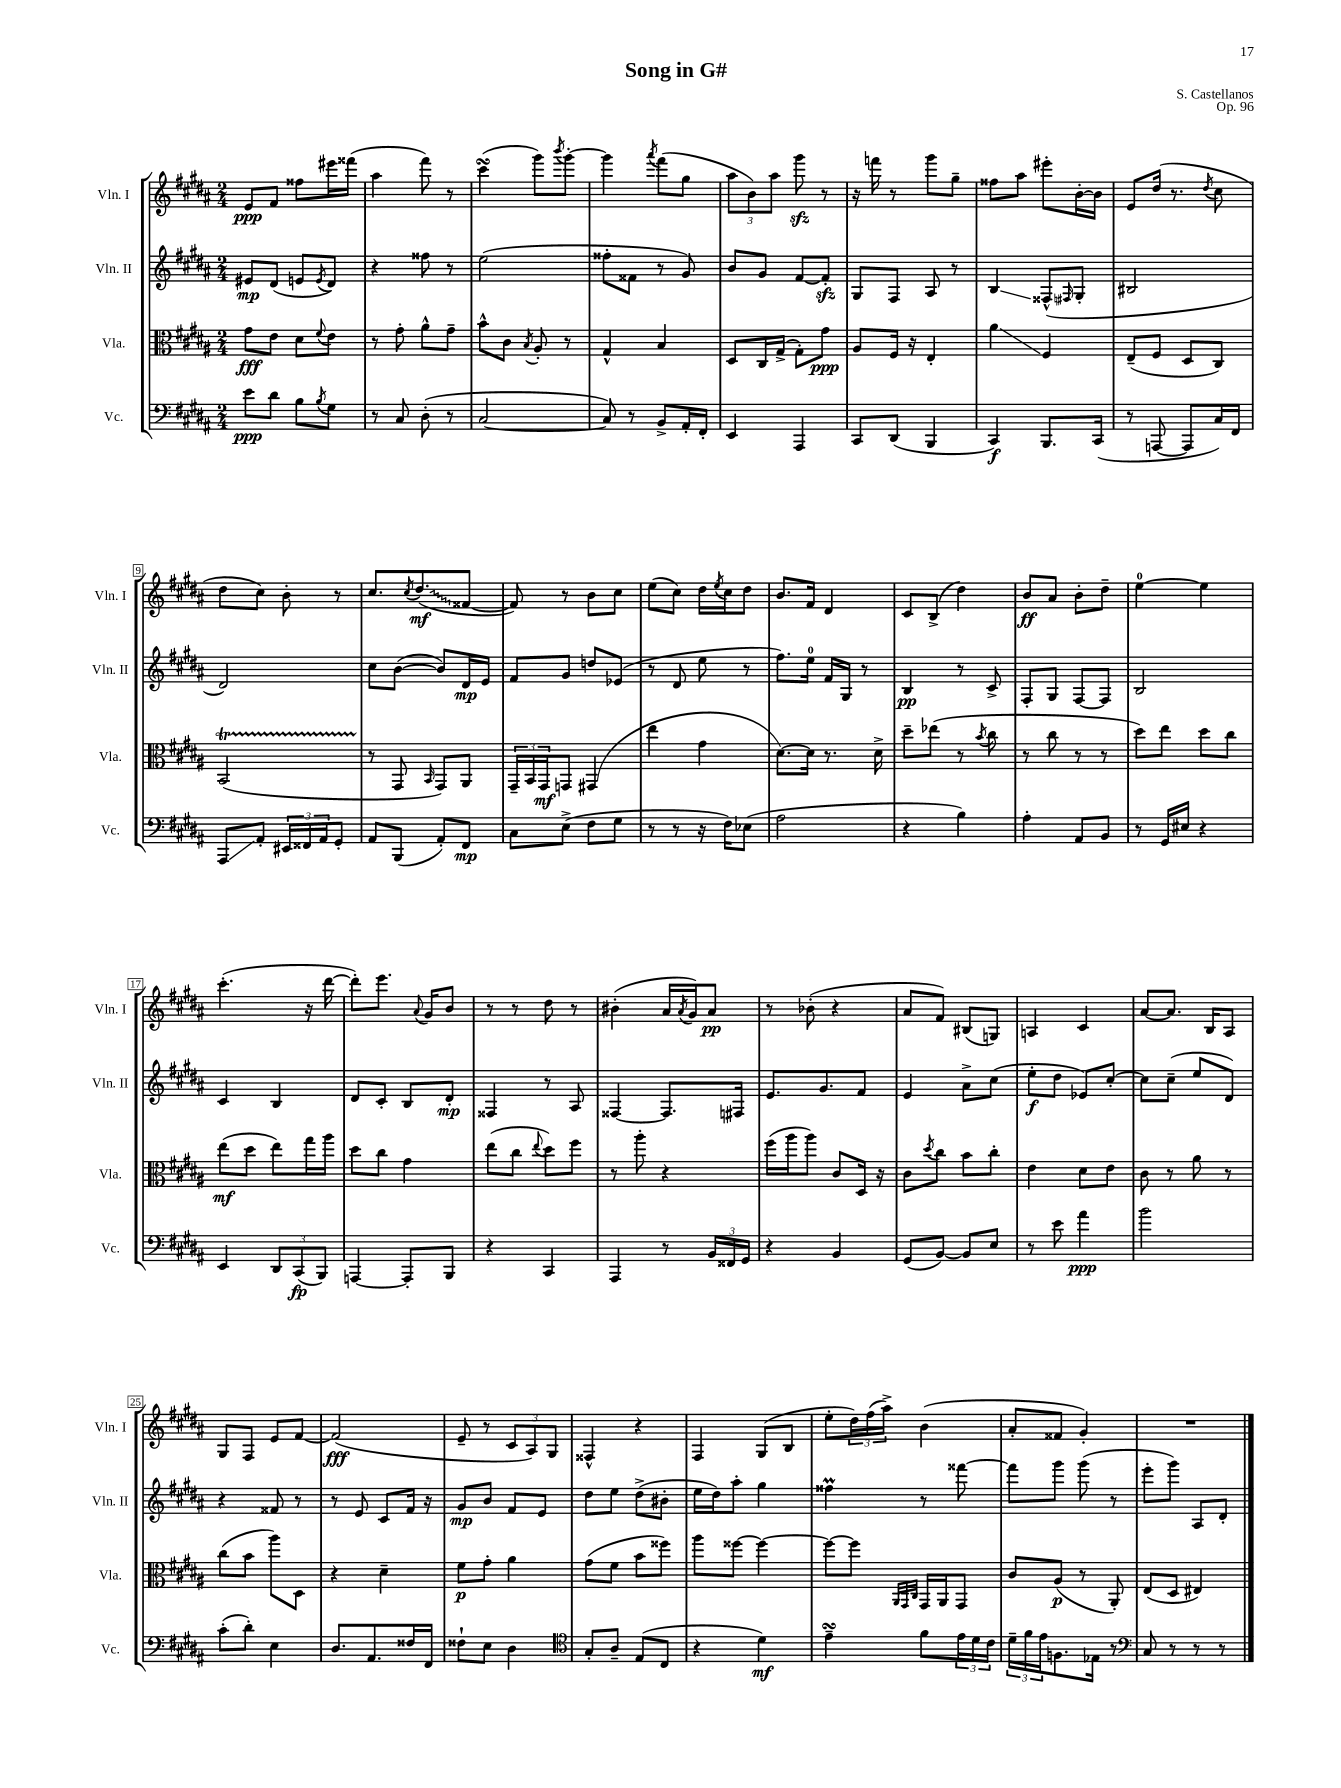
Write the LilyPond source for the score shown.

\header { title = "Song in G#" composer = "S. Castellanos" opus = "Op. 96" }
<<
\new StaffGroup <<
\new Staff = "s0" \with { instrumentName = "Vln. I" shortInstrumentName = "Vln. I" } {
    \clef treble \key b \major \numericTimeSignature \time 2/4
    e'8\ppp fis'8 fisis''8 eis'''16 fisis'''16( |
    ais''4 fis'''8) r8 |
    cis'''4\turn( gis'''8) \acciaccatura { b'''8 } gis'''8~-. |
    gis'''4 \acciaccatura { ais'''8 } fis'''8( gis''8 |
    \tuplet 3/2 { ais''8 b'8) ais''8 } gis'''8\sfz r8 |
    r16 f'''16 r8 gis'''8 gis''8-- |
    fisis''8 ais''8 eis'''8-. b'16~-. b'16 |
    e'8 dis''16( r8. \acciaccatura { dis''8 } cis''8 |
    dis''8 cis''8) b'8-. r8 |
    cis''8. \acciaccatura { cis''8 } \once \override Glissando.style = #'zigzag dis''8.\glissando\mf( fisis'8~ |
    fisis'8) r8 b'8 cis''8 |
    e''8( cis''8) dis''16 \acciaccatura { e''8 } cis''16 dis''8 |
    b'8. fis'16 dis'4 |
    cis'8 b8->( dis''4) |
    b'8\ff ais'8 b'8-. dis''8-- |
    e''4-0~ e''4 |
    cis'''4.-.( r16 dis'''16~ |
    dis'''8-.) e'''8. \appoggiatura { ais'8 } gis'16 b'8 |
    r8 r8 dis''8 r8 |
    bis'4-.( ais'16 \acciaccatura { ais'8 } gis'16) ais'8\pp |
    r8 bes'8-.( r4 |
    ais'8 fis'8) bis8( g8) |
    a4 cis'4 |
    ais'8~ ais'8. b16 ais8 |
    gis8 fis8 e'8 fis'8~ |
    fis'2\fff( |
    e'8-- r8 \tuplet 3/2 { cis'8 ais8) gis8 } |
    fisis4-^ r4 |
    fis4 gis8( b8 |
    e''8-. \tuplet 3/2 { dis''16) fis''16( ais''16->) } b'4( |
    ais'8-. fisis'8 gis'4-.) |
    R2 \bar "|." |
}
\new Staff = "s1" \with { instrumentName = "Vln. II" shortInstrumentName = "Vln. II" } {
    \clef treble \key b \major \numericTimeSignature \time 2/4
    eis'8\mp dis'8( e'8 \acciaccatura { e'8 } dis'8) |
    r4 fisis''8 r8 |
    e''2( |
    fisis''8-. fisis'8 r8 gis'8) |
    b'8 gis'8 fis'8~ fis'8-.\sfz |
    gis8 fis8 ais8 r8 |
    b4\glissando fisis8-^( \grace { fis16 } gis8-. |
    bis2 |
    dis'2) |
    cis''8 b'8~( b'8) dis'16\mp e'16 |
    fis'8 gis'8 d''8 ees'8( |
    r8 dis'8 e''8 r8 |
    fis''8.) e''16-0 fis'16 gis16 r8 |
    b4\pp r8 cis'8-> |
    fis8-. gis8 fis8~ fis8 |
    b2 |
    cis'4 b4 |
    dis'8 cis'8-. b8 dis'8-.\mp |
    fisis4 r8 ais8 |
    fisis4~ fisis8. fis16 |
    e'8. gis'8. fis'8 |
    e'4 ais'8-> cis''8( |
    e''8-.\f dis''8 ees'8) cis''8~-. |
    cis''8 cis''8--( e''8 dis'8) |
    r4 fisis'8 r8 |
    r8 e'8 cis'8 fis'16 r16 |
    gis'8\mp b'8 fis'8 e'8 |
    dis''8 e''8 dis''8->( bis'8-. |
    e''16 dis''16) ais''8-. gis''4 |
    fisis''4\prall r8 fisis'''8~ |
    fisis'''8 gis'''8 gis'''8( r8 |
    e'''8-. gis'''8) ais8 dis'8-. \bar "|." |
}
\new Staff = "s2" \with { instrumentName = "Vla." shortInstrumentName = "Vla." } {
    \clef alto \key b \major \numericTimeSignature \time 2/4
    gis'8\fff e'8 dis'8 \appoggiatura { fis'8 } e'8 |
    r8 gis'8-. ais'8-^ gis'8-- |
    b'8-^ cis'8 \acciaccatura { b8 } ais8-. r8 |
    gis4-^ b4 |
    dis8 cis16 gis16->( gis8-.) gis'8\ppp |
    ais8 fis16 r16 e4-. |
    ais'4\glissando fis4 |
    e8--( fis8 dis8 cis8) |
    b,2\startTrillSpan( |
    r8\stopTrillSpan gis,8 \grace { b,16 } gis,8) ais,8 |
    \tuplet 3/2 { gis,16-- b,16 gis,16\mf } g,8 gis,4( |
    e''4 gis'4 |
    dis'8.~) dis'16 r8. dis'16-> |
    dis''8-- ees''8( r8 \acciaccatura { b'8 } cis''8 |
    r8 cis''8 r8 r8 |
    dis''8) e''8 dis''8 cis''8 |
    e''8\mf( dis''8 e''8) gis''16 ais''16 |
    dis''8 cis''8 gis'4 |
    e''8( cis''8 \appoggiatura { e''8 } dis''8) fis''8 |
    r8 ais''8-. r4 |
    fis''16( ais''16 ais''8) cis'8 dis16 r16 |
    cis'8 \acciaccatura { dis''8 } cis''8 b'8 cis''8-. |
    e'4 dis'8 e'8 |
    cis'8 r8 ais'8 r8 |
    cis''8( b'8 ais''8) dis8 |
    r4 dis'4-- |
    fis'8\p gis'8-. ais'4 |
    gis'8( fis'8 b'8 fisis''8) |
    ais''8 fisis''8~ fisis''4~ |
    fisis''8~ fisis''8 \grace { ais,32 gis,32 cis32 } gis,16 ais,16 gis,8 |
    cis'8 ais8\p( r8 ais,8-.) |
    e8( dis8 eis4) \bar "|." |
}
\new Staff = "s3" \with { instrumentName = "Vc." shortInstrumentName = "Vc." } {
    \clef bass \key b \major \numericTimeSignature \time 2/4
    e'8\ppp dis'8 b8 \acciaccatura { b8 } gis8 |
    r8 cis8 dis8-.( r8 |
    cis2~ |
    cis8) r8 b,8-> ais,16-. fis,16-. |
    e,4 ais,,4 |
    cis,8 dis,8( b,,4 |
    cis,4\f) b,,8. cis,16( |
    r8 a,,8~ a,,8 cis16) fis,16 |
    ais,,8\glissando ais,8-. \tuplet 3/2 { eis,16 fisis,16 ais,16 } gis,8-. |
    ais,8 b,,8( ais,8-.) fis,8\mp |
    cis8 e8->( fis8 gis8 |
    r8 r8 r16 fis16) ees8( |
    ais2 |
    r4 b4) |
    ais4-. ais,8 b,8 |
    r8 gis,16 eis16 r4 |
    e,4 \tuplet 3/2 { dis,8 cis,8\fp( b,,8) } |
    a,,4~ a,,8-. b,,8 |
    r4 cis,4 |
    ais,,4 r8 \tuplet 3/2 { b,16 fisis,16 gis,16 } |
    r4 b,4 |
    gis,8( b,8~) b,8 e8 |
    r8 e'8 ais'4\ppp |
    b'2 |
    cis'8-.( dis'8-.) e4 |
    dis8. ais,8. fisis16 fis,16 |
    fisis8-! e8 dis4 |
    \clef tenor gis8-. ais8-- e8( cis8 |
    r4 dis'4\mf) |
    e'4--\turn fis'8 \tuplet 3/2 { e'16 dis'16 cis'16 } |
    \tuplet 3/2 { dis'16-- fis'16 e'16 } f8. ees16 r8 |
    \clef bass cis8 r8 r8 r8 \bar "|." |
}
>>
>>
\layout { \context { \Score \override BarNumber.stencil = #(make-stencil-boxer 0.1 0.3 ly:text-interface::print) } }
